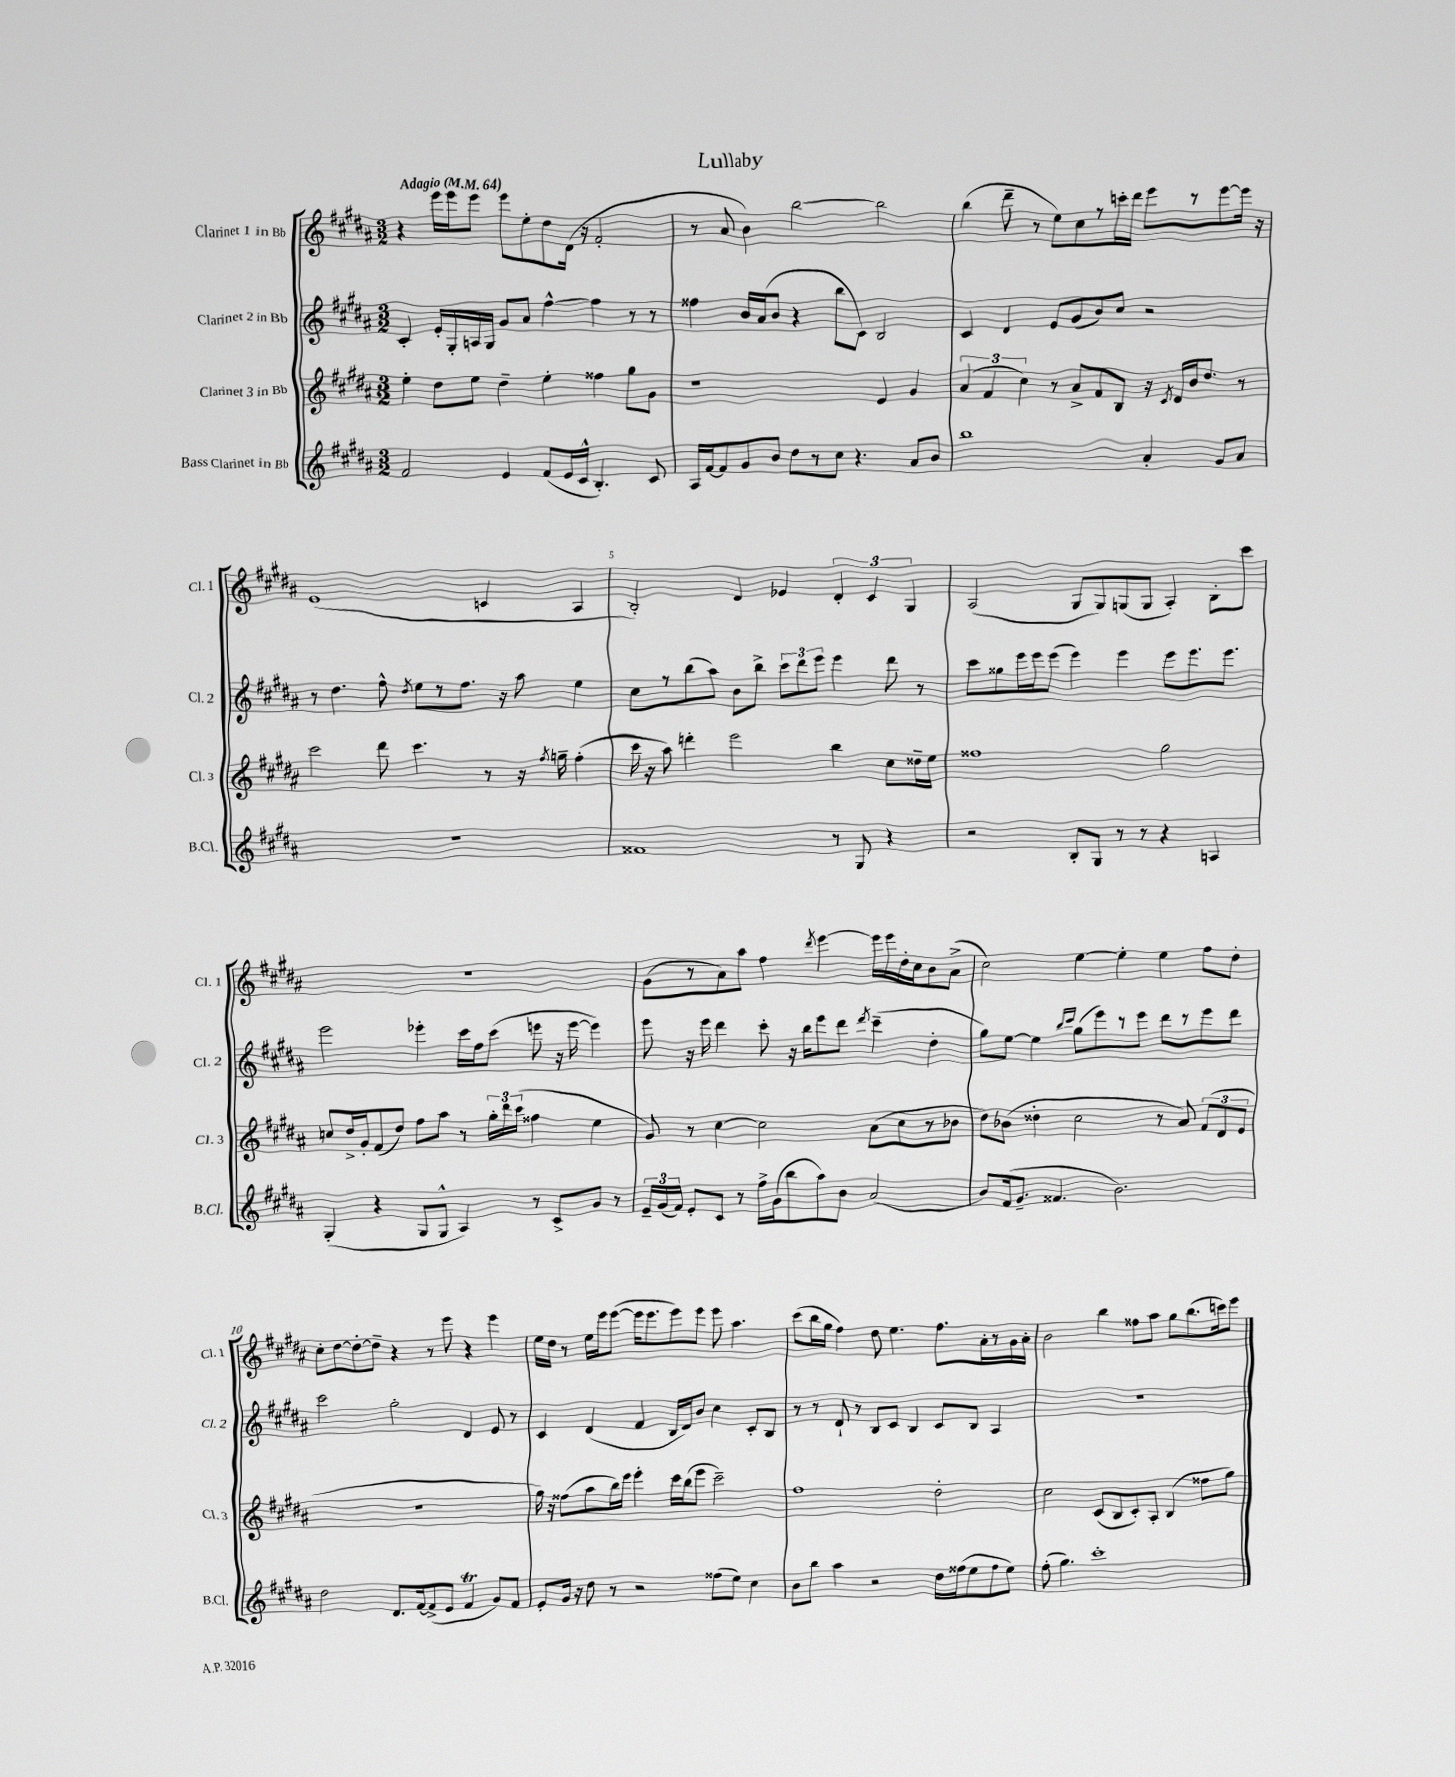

**kern	**kern	**kern	**kern
*part4	*part3	*part2	*part1
*staff4	*staff3	*staff2	*staff1
*I"Bass Clarinet in Bb	*I"Clarinet 3 in Bb	*I"Clarinet 2 in Bb	*I"Clarinet 1 in Bb
*I'B.Cl.	*I'Cl. 3	*I'Cl. 2	*I'Cl. 1
*clefG2	*clefG2	*clefG2	*clefG2
*k[f#c#g#d#a#]	*k[f#c#g#d#a#]	*k[f#c#g#d#a#]	*k[f#c#g#d#a#]
*M3/2	*M3/2	*M3/2	*M3/2
*MM64	*MM64	*MM64	*MM64
=1	=1	=1	=1
!	!	!	!LO:TX:a:B:t=Adagio
2f#/	4ee'\	4c#'/	4r
.	8dd#\L	16e'/LL	16eee\LL
.	.	16G#'/	16eee\J
.	8ee\J	16An/	8eee\J
.	.	16G#/JJ	.
4e/	4dd#~\	8g#/L	8eee\L
.	.	8a#/J	8ee'\
(8f#/L	4ee'\	[4ff#^^\	8dd#\
16e/L	.	.	(16d#\Jk
16c#^^/JJ	.	.	16r
4.B'/)	4ff##X\	4ff#\]	2f#'/
.	8gg#\L	8r	.
8c#/	8g#\J	8r	.
=2	=2	=2	=2
16A#/LL	1r	4ff##X\	8r
[16f#/J	.	.	.
8f#/]	.	.	8a#/
8g#/	.	16b/LL	4b\)
.	.	(16a#/J	.
8b/J	.	8b/J	.
8dd#\L	.	4r	[2bb\
8r	.	.	.
8cc#\J	.	8bb\L	.
4.r	.	8c#\J)	.
.	4e/	2B/	2bb\]
8a#/L	4g#/	.	.
8b/J	.	.	.
=3	=3	=3	=3
1bb	(6a#/	4c#/	(4bb\
.	6f#/	.	.
.	.	4d#/	8ddd#~\
.	6cc#\)	.	.
.	.	.	8r
.	8r	8e/L	8ee\L)
.	8a#^/L	(8g#/	8cc#\
.	8f#/	8b/)	8r
.	8B/J	8cc#/J	16cccn'\L
.	.	.	16ddd#\JJ
4a#'/	16r	2r	8eee\L
.	8qc#/	.	.
.	16d#/LL	.	.
.	16b/J	.	8r
.	8.dd#/J	.	.
8g#/L	.	.	[8eee\
8a#/J	8r	.	16eee\Jk]
.	.	.	16r
!!LO:LB:g=z
=4	=4	=4	=4
1.r	2ccc#\	8r	(1e
.	.	4.dd#\	.
.	8ddd#\	8ff#^^\	.
.	.	8qdd#/	.
.	4.ccc#\	8ee\L	.
.	.	8r	.
.	.	8.ff#\J	.
.	8r	.	4cn/
.	.	16r	.
.	16r	8aa#\	.
.	8qff#/	.	.
.	16ggn~\	.	.
.	(4ff#'\	4ee\	4A#/
=5	=5	=5	=5
1f##X	16ccc#\	8cc#\L	2B'/)
.	16r	.	.
.	8aa#\)	8r	.
.	4dddn'\	(8bb\	.
.	.	8aa#\J)	.
.	2eee\	8b\L	4d#/
.	.	8bb^\J	.
.	.	12ccc#\L	4e-X/
.	.	12ddd#\	.
.	.	12eee\J	.
8r	4bb\	4eee\	6d#'/
8G#/	.	.	.
.	.	.	6c#/
4r	8cc#\L	8ddd#\	.
.	.	.	6G#/
.	16dd##X~\L	8r	.
.	16ee\JJ	.	.
=6	=6	=6	=6
2r	1ff##X	8ccc#\L	(2A#/
.	.	8gg##X\	.
.	.	16eee\L	.
.	.	16eee\J	.
.	.	(8eee\J	.
8B'/L	.	4eee\)	8G#/L
8G#/J	.	.	8G#/)
8r	.	4eee\	(8Gn/
8r	.	.	8G/J
4r	2gg#\	8eee\L	4A#'/)
.	.	8.eee\	.
4An/	.	.	8B'\L
.	.	8.eee\J	.
.	.	.	8ccc#\J
!!LO:LB:g=z
=7	=7	=7	=7
(4G#'/	8ccn/L	2eee\	1.r
.	16dd#^/L	.	.
.	16g#'/J	.	.
4r	(8f#/	.	.
.	8dd#/J)	.	.
8G#/L	8ff#\L	4eee-X'\	.
8G#^^/J	8aa#\J	.	.
4A#/)	8r	16ccc#\LL	.
.	.	16ff#\J	.
.	24gg#'\LL	(8ccc#\J	.
.	24ddd#\	.	.
.	(24ccc#\JJ	.	.
8r	4ff##X\	8eeen\	.
8c#^/L	.	16r	.
.	.	[16eee\	.
8g#/J	4ee\	4eee\])	.
8r	.	.	.
=8	=8	=8	=8
24e~/LL	8g#/)	8eee\	(8g#\L
(24g#/	.	.	.
24f#/JJ)	.	.	.
8e'/L	8r	16r	8r
.	.	16eee\	.
8c#/J	[4cc#\	4ddd#\	8a#\)
8r	.	.	8aa#\J
16ff#^\LL	2cc#\]	8ccc#'\	4ff#\
(16g#\J	.	.	.
8bb\	.	16r	.
.	.	16bb\KL	.
.	.	.	8qddd#/
8aa#\)	.	8eee\	[4eee\
8b\J	.	8ddd#\J	.
.	.	8qddd#/	.
(2a#/	(8a#\L	(4ccc#~\	16eee\LL]
.	.	.	16eee\
.	8cc#\	.	16dd#'\
.	.	.	16cc#\J
.	8r	4dd#'\	8b\
.	8b-X\J	.	(8a#^\J
=9	=9	=9	=9
8b/L)	8dd#\L)	8gg#\L)	2cc#\)
(16f#/k	(8b-X\J	[8ee\J	.
8.g#~/J	.	.	.
.	4dd##X'\	4ee\]	.
4.f##X/	.	.	.
.	.	16qqbb/LL	.
.	.	16qqccc#/JJ	.
.	2cc#\	(8gg#\L	[4ee\
.	.	8eee\)	.
2.b\)	.	8r	4ee'\]
.	.	8eee\J	.
.	8r	8ddd#\L	4ee\
.	8a#/)	8r	.
.	(12f#/L	8eee\	8ff#\L
.	12d#/	.	.
.	.	8ddd#\J	8dd#'\J
.	12e/J	.	.
!!LO:LB:g=z
=10	=10	=10	=10
2dd#\	1.r	2ccc#\	8cc#'\L
.	.	.	[8dd#\
.	.	.	8dd#'\_
.	.	.	8dd#~\J]
8.d#/L	.	2gg#'\	4r
[16f#/k	.	.	.
(8f#^/]	.	.	8r
8e/J	.	.	8eee\
4f#T/	.	4d#/	4r
8g#/L)	.	8e/	4eee\
8f#/J	.	8r	.
=11	=11	=11	=11
8e'/L	16gg#\)	4c#/	16ee\LL
.	16r	.	16dd#\JJ
16g#/Jk	(8ff##X\L	.	8r
16r	.	.	.
8dd#\	8aa#\	(4d#/	16ee\LL
.	.	.	16eee\J
8r	16bb\L)	.	([8eee\J
.	16eee\JJ	.	.
2r	4eee'\	4f#/	16eee\KL]
.	.	.	8.eee\
.	16ccc#\LL	16B/LL	8eee\)
.	(16bb\J	16d#/J)	.
.	8eee\J	8b/J	8eee\J
(8ff##X\L	2ccc#~\)	4cc#\	8eee\
8ee\J)	.	.	4.aa#\
4cc#\	.	8c#'/L	.
.	.	8B/J	.
=12	=12	=12	=12
8b\L	1ff#	8r	(8ccc#\L
8bb\J	.	8r	16bb\L
.	.	.	16gg#\JJ
4aa#\	.	8d#`/	4ff#\)
.	.	8r	.
2r	.	8B/L	8dd#\
.	.	8c#/J	4.ee\
.	.	4B/	.
16dd#\LL	2dd#'\	8c#/L	8.ff#\L
(16ff##X\J	.	.	.
8ee\	.	8B/J	.
.	.	.	16a#'\L
8ff##\	.	4A#/	8r
8ee\J)	.	.	16g#\
.	.	.	16a#'\JJ
=13	=13	=13	=13
(8ff#'\	2cc#\	1.r	2b\
4.gg#\)	.	.	.
1ccc#'	(8c#/L	.	4bb\
.	8B/	.	.
.	8c#'/)	.	8ff##X\L
.	8A#'/J	.	8aa#\J
.	(4B/	.	8gg#\L
.	.	.	(8.bb\
.	8ff##X\L	.	.
.	.	.	16cccn\k)
.	8gg#\J)	.	8eee\J
==	==	==	==
*-	*-	*-	*-
